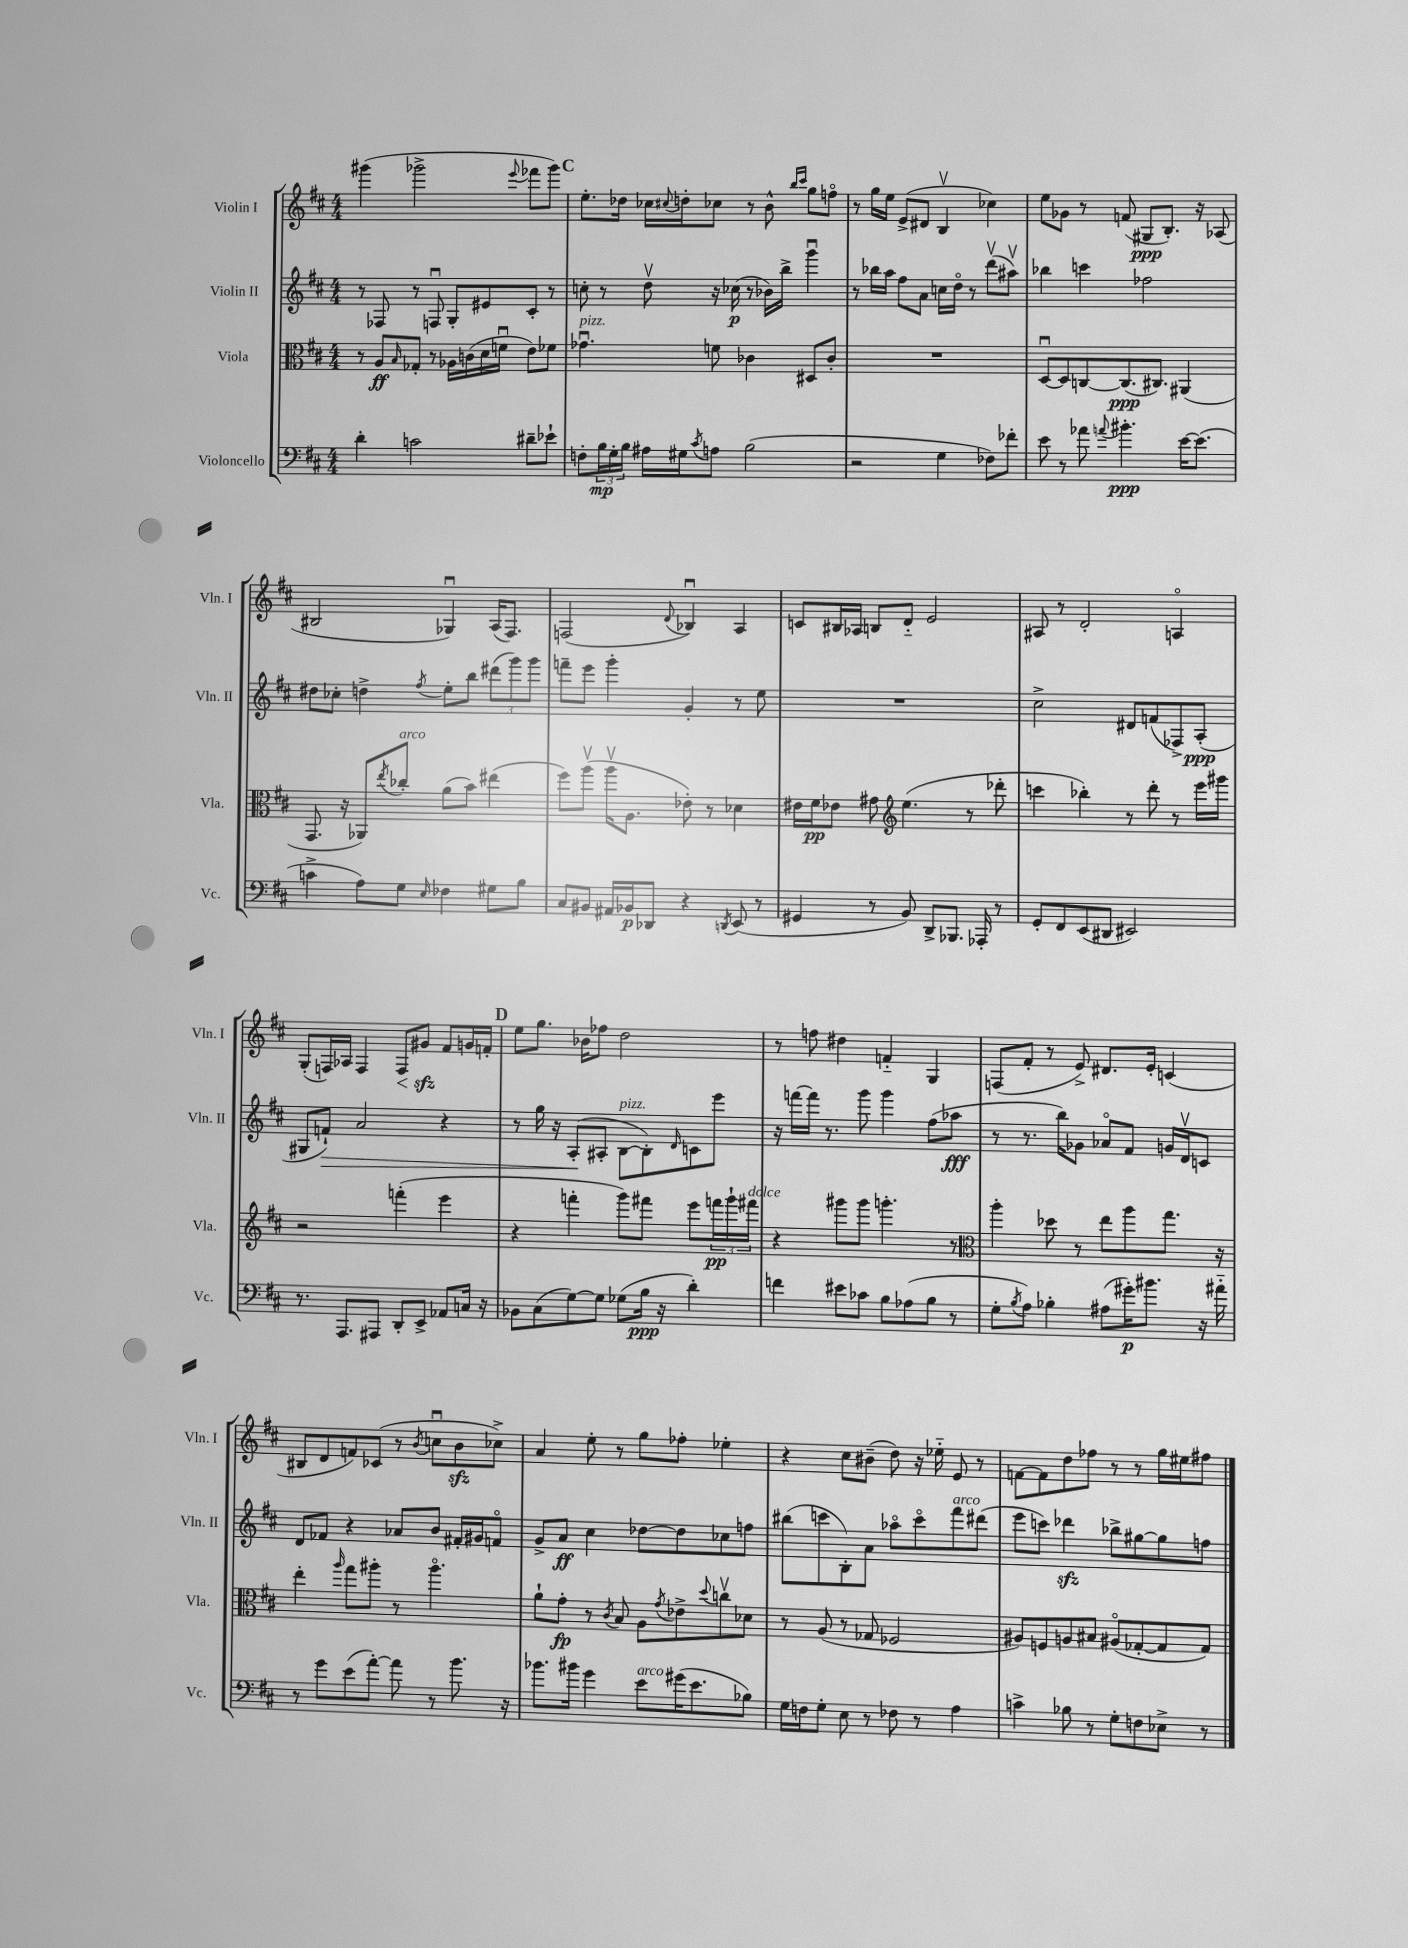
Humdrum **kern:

**kern	**kern	**kern	**kern
*staff4	*staff3	*staff2	*staff1
*clefF4	*clefC3	*clefG2	*clefG2
*k[f#c#]	*k[f#c#]	*k[f#c#]	*k[f#c#]
*M4/4	*M4/4	*M4/4	*M4/4
4d'	8r	8r	(4ggg#
.	8A	8F-	.
.	16qqB	.	.
2c	8G-'	8r	2ggg-^
.	8r	8Fu	.
.	16A-	8G'	.
.	(16c	.	.
.	16d	8e#	.
.	16fu	.	.
.	.	.	8qqeee
8d#~	8e)	8c#'	8fff-
8e-`	8f-	8r	8ggg-)
=	=	=	=
8F'	4.g-u	8cc'	8.ee'
24B	.	8r	.
24G'	.	.	.
.	.	.	16dd-
24B	.	.	.
16A#	.	8ddv	16cc-
.	.	.	8qqcc#
16G#	.	.	16dd'
8qc#	.	.	.
8A	8f	16r	8cc-
.	.	(16cc-	.
(2B	4c-	8r	8r
.	.	16b-)	8b^^
.	.	16bb^	.
.	.	.	16qqbb
.	.	.	16qqccc#
.	8D#	4gggu	8gg
.	8c-'	.	8ffo
=	=	=	=
2r	1r	8r	8r
.	.	16bb-	16gg
.	.	16aa	16ee
.	.	8ff#	(8e^
.	.	8a	8d#
4G	.	16cc	4Bv
.	.	16ddo	.
.	.	8r	.
8F-)	.	(8dddv	4cc-)
8f-'	.	8aa#v)	.
=	=	=	=
8e	[8Du	4bb-	8ee
8r	8D]	.	8g-
8a-	[8C	4ccc	8r
8qqa	.	.	.
4.b#'	(8.C]	.	(8f
.	.	2ff-	8G#
.	8.C#)	.	.
.	.	.	8.B')
[16e	(4AA#	.	.
(8.e]	.	.	16r
.	.	.	(8A-
=	=	=	=
4c^	8.GG	8dd#	2B#
.	.	8cc-'	.
.	16r	.	.
8A)	8AA-)	4dd^	.
.	8qee	.	.
8G	8cc-'	.	.
16qqE	.	8qff#	.
4F-	(8a	8ee'	4G-u)
.	8b)	8bb	.
8G#	(4ee#	(12ddd#	(16A
.	.	.	8.F#)
.	.	12ggg)	.
8B	.	.	.
.	.	12ggg	.
=	=	=	=
8C#	8ff#)	8fff~	(2F
8BB#	(8aav	8eee	.
16AA#	16aav	4ggg'	.
16BB-	8.A	.	.
8DD-	.	.	.
.	.	.	8qqd
4r	8e-')	4g'	4B-u)
.	8r	.	.
8qDD	.	.	.
(8EE	4d-	8r	4A
8r	.	8ee	.
=	=	=	=
4GG#	16e#	1r	8c
.	16f#	.	.
.	8e-	.	16B#
.	.	.	16A-
8r	8g#	.	8B
*	*clefG2	*	*
8BB)	(4.ee	.	8d'~
8DD^	.	.	2e
8.BBB-	.	.	.
.	8r	.	.
16AAA-'	.	.	.
8r	8ddd-'	.	.
=	=	=	=
8GG'	4ccc	2cc#^	8A#
8FF#	.	.	8r
(8EE	4bb-')	.	2d'
8DD#	.	.	.
2EE#)	8r	8d#	.
.	8ddd'	(8f	.
.	8r	8F-^)	4Ao
.	16eee	(8A'	.
.	16ggg#	.	.
=	=	=	=
8.r	2r	8G#	(8G'
.	.	8f`)	16F)
8.AAA	.	.	16A-
.	.	2a	4F
8AAA#	.	.	.
8DD'	(4fff'	.	8F
8EE^	.	.	8g#
8AA-	4eee	4r	8f#
16C	.	.	16g
16r	.	.	16f'
=	=	=	=
8BB-	4r	8r	8ee
(8C#	.	16gg	8.gg
.	.	16r	.
[8G)	4fff'	(8A'	.
.	.	.	16b-
8G]	.	8A#'	8ff-
(8G-	8ggg)	[8B	2dd
16B	8fff#	8B'])	.
16r	.	.	.
.	.	16qqd	.
4d')	8eee	8c	.
.	24fff	8eee	.
.	24ggg`	.	.
.	24fff#	.	.
=	=	=	=
4f	4r	16r	8r
.	.	[16fff	.
.	.	16fff]	8ff
.	.	8.r	.
8e#	8ggg#	.	4dd#
8c-	8ggg#	8ggg	.
8B	4.ggg'	4ggg	4f'~
(8A-	.	.	.
8B	.	(8ff#	4G
8r	8r	8aa-	.
=	=	=	=
*	*clefC3	*	*
8G'	4aa'	8r	(8F
8qB	.	.	.
8A)	.	8.r	8f#'
4B-'	8dd-	.	8r
.	.	16bb)	.
.	8r	8g-	8e^)
(8A#	8ee	8a-o	8.d#
16g#')	8aa	8f#	.
8.b#	.	.	16e'
.	8.gg	16g	(4c
.	.	16dv	.
16r	.	8c	.
16a#'~	16r	.	.
=	=	=	=
8r	4ee'	8d	8B#
8g	.	8f-	8d
.	16qqaa	.	.
(8e	8gg	4r	8f)
[8a')	8aa#'	.	(8c-
8a]	8r	8a-	8r
.	.	.	8qb
8r	4.aa#o	8b	8ccu
8.b	.	16f#'	8b
.	.	16g#	.
.	.	8fo	8cc-^)
16r	.	.	.
=	=	=	=
8.b-	8a`	8g^	4a
.	8g'	8a	.
16b#	.	.	.
4g	8r	4cc#	8ee'
.	8qc#	.	.
.	8B	.	8r
8e	8A	[8dd-	8gg
.	8qg	.	.
(16g#	8e-^	8dd-]	8ff-'
8.e	.	.	.
.	8qqdd	.	.
.	8ccv	8cc-	4ee-'
8B-)	8d-	8ff	.
=	=	=	=
16G	8r	(8bb#	4r
16F	.	.	.
8G'	(8A	8ccc	.
8E	8r	8B')	8cc#
8r	8G-	8a	(8b#~
8F-	2F-	8aa-o	8dd)
8r	.	8ccco	16r
.	.	.	16ee-'~
4A	.	8fff#	8e
.	.	(8ddd#	8r
=	=	=	=
4c^	8A#)	8eee	[8f
.	8F	8ccc)	8f]
8B-	8A	4ddd-	8dd
8r	8B#	.	8ff-
8G'	(8A#o	8bb-^	8r
8F	[8G-'	[8gg#	8r
8E-^	8G-]	8gg#]	16gg
.	.	.	16ee#
8r	8G-)	8ff	8ff#
==	==	==	==
*-	*-	*-	*-
